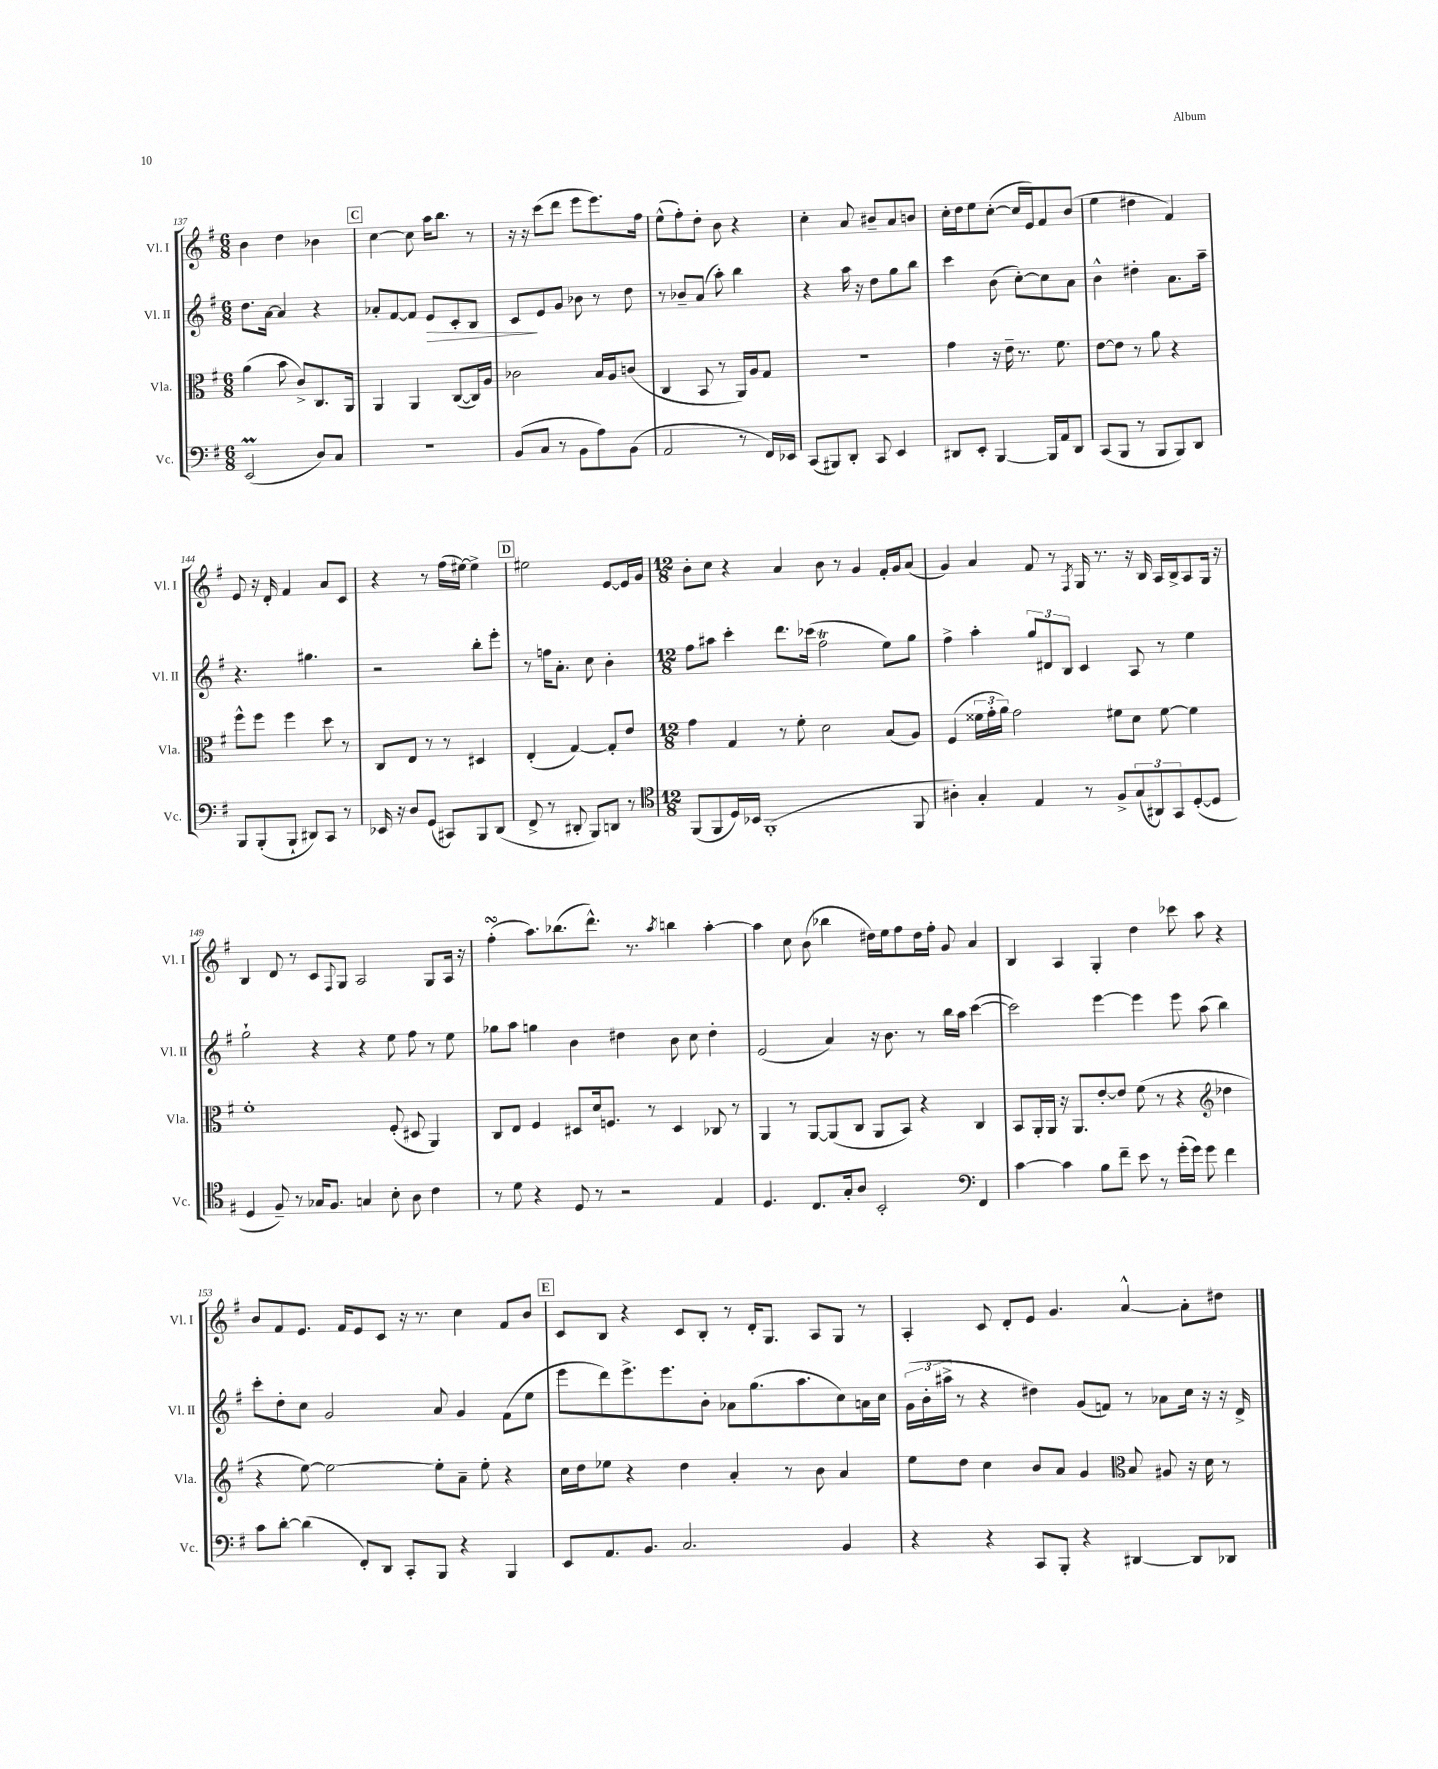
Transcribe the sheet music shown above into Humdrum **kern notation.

**kern	**kern	**kern	**kern
*staff4	*staff3	*staff2	*staff1
*clefF4	*clefC3	*clefG2	*clefG2
*k[f#]	*k[f#]	*k[f#]	*k[f#]
*M6/8	*M6/8	*M6/8	*M6/8
(2EE/	(4a\	8.dd\L	4b\
.	.	[16a\Jk	.
.	8b\	4a/]	4dd\
.	8c^/L)	.	.
8D/L)	8.C/	4r	4b-\
8C/J	.	.	.
.	16AA/Jk	.	.
=	=	=	=
2.r	4AA/	8a-'/L	[4cc\
.	.	[8f#/	.
.	4AA/	8f#/]J	8cc\]
.	.	8e/L	16aa\LK
.	.	.	8.bb\J
.	([8C/L	8c'/	.
.	16C/]L)	8B/J	8r
.	16A/JJ	.	.
=	=	=	=
(8BB/L	2c-\	8c/L	16r
.	.	.	16r
8C/J	.	8e/	(8ccc\L
8r	.	8g/J	8ddd\J
8BB\L	.	8b-\	8eee\L
8A\)	16B/LL	8r	8.eee\)
.	16A/J	.	.
(8BB\J	(8c/J	8dd\	.
.	.	.	16ff#\Jk
=	=	=	=
2AA/	4C/	8r	(8ee^^\L
.	.	8b-~/L	8ff#'\)
.	8BB/	(8a/J	8dd'\J
.	8r	8aa'\)	8b\
8r	16AA/LL)	4bb\	4r
.	16A/J	.	.
16FF#/LL)	8G/J	.	.
16EE-/JJ	.	.	.
=	=	=	=
(8CC/L	2.r	4r	4cc'\
8BBB#/)	.	.	.
8DD'/J	.	16aa\	8a/
.	.	16r	.
8CC/	.	8dd\L	8b#~/L
4EE/	.	8gg\	8a/
.	.	8bb\J	8b/J
=	=	=	=
8DD#/L	4g\	4ccc\	16cc'\LL
.	.	.	16dd\J
8EE'/J	.	.	8ee\
[4BBB/	16r	(8b\	([8cc'\J
.	16e~\	.	.
.	8.r	[8cc'\L)	16cc/]LL
.	.	.	16e/J)
16BBB/]LL	.	8cc\]	8f#/
16AA/J	8.f#\	.	.
8DD#/J	.	8a\J	(8b/J
=	=	=	=
(8CC/L	[8e\L	4b^^\	4ee\
8BBB/J	8e\]J	.	.
8r	8r	4dd#'\	4dd#\
8BBB/L	8a\	.	.
8BBB/)	4r	8.a\L	4f#/)
8DD/J	.	.	.
.	.	16aa~\Jk	.
=	=	=	=
8BBB/L	8ff#^^\L	4.r	8e/
(8BBB'/	8ff#\J	.	16r
.	.	.	16d'/
8BBB`/J	4ff#\	.	4f#/
8DD#/L)	.	4.gg#\	.
8CC/J	8dd\	.	8a/L
8r	8r	.	8c/J
=	=	=	=
16EE-/	8C/L	2r	4r
16r	.	.	.
8D/L	8E/J	.	.
(8GG/J	8r	.	8r
8CC#/L)	8r	.	(16ff#\LL
.	.	.	[16ee#\JJ)
8BBB/	4D#/	8bb'\L	4ee#^\]
(8DD/J	.	8eee'\J	.
=	=	=	=
8FF#^/	(4E'/	8r	2ee#\
8r	.	16ff\LK	.
.	.	8.a'\J	.
8DD#'/	[4G/)	.	.
8BBB/L)	.	8cc\	.
8DD/J	8G'/]L	4b'\	[8e/L
8r	8e/J	.	16e/]L
.	.	.	16g/JJ
=	=	=	=
*clefC4	*	*	*
*M12/8	*M12/8	*M12/8	*M12/8
(8FF#/L	4g\	8ff#\L	8b'\L
8FF#/	.	8aa#\J	8cc\J
16D/L)	4G/	4ccc'\	4r
16BB-/JJ	.	.	.
(1FF#'	.	.	.
.	8r	8.ddd\L	4a/
.	8f#'\	.	.
.	.	(16ccc-\Jk	.
.	2d\	2ff#\	8b\
.	.	.	8r
.	.	.	4g/
.	(8B/L	8ee\L)	16f#'/LL
.	.	.	16g/J
8FF#/	8A/J)	8gg\J	(8a/J
=	=	=	=
4A#'\)	(4F#/	4ff#^\	4g/)
4G'/	24f##\LL	4aa'\	4a/
.	24g'\	.	.
.	24a\JJ)	.	.
.	2g\	.	.
4E/	.	12gg/L	8f#/
.	.	12d#/	.
.	.	.	8r
.	.	12B/J	.
.	.	.	8qF#/
8r	.	4c/	16G/
.	.	.	8.r
8F#^/L	8f#\L	.	.
(12G/	8d\J	8A/	16r
.	.	.	16B/
12AA#/)	.	.	.
.	[8f#\	8r	16A/LL
12GG/	.	.	.
.	.	.	16B^/J
([8D'/	4f#\]	4ee\	8A/
8D/]J	.	.	16G/Jk
.	.	.	16r
=	=	=	=
4D/	1f#'	2gg`\	4B/
8F#~/)	.	.	8d/
8r	.	.	8r
16G-/LK	.	4r	8c/L
8.F#/J	.	.	.
.	.	.	8qqF#/
.	.	.	8G/J
4G/	.	4r	2A/
8B'\	(8F#'/	8ee\	.
8A\	8D#/	8ff#\	.
4c\	4AA/)	8r	8G/L
.	.	8ee\	16A/Jk
.	.	.	16r
=	=	=	=
8r	8C/L	8gg-\L	(4ff#'\
8d\	8E/J	8aa\J	.
4r	4F#/	4gg\	8.aa\L)
.	.	.	(8.bb-\
8D/	8D#/L	4b\	.
8r	16d/k	.	8.ddd^^\J)
.	8.F/J	.	.
2r	.	4dd#\	.
.	.	.	8.r
.	8r	.	.
.	.	.	8qaa/
.	4D#/	8b\	4bb\
.	.	8cc\	.
4E/	8C-/	4dd#'\	[4aa'\
.	8r	.	.
=	=	=	=
4.D/	4AA/	(2e/	4aa\]
.	8r	.	8cc\
8.C/L	[8AA/L	.	(8b\
.	(8AA/]	4a/)	4bb-\
16G'/k	.	.	.
8A/J	8C/J	.	.
2BB'/	8AA/L	16r	16dd#\LL)
.	.	8.b\	16ee\J
.	8BB/J)	.	8ff#\
.	4r	8r	16dd#\L
.	.	.	16ff#'\JJ
.	.	16bb\LL	8g/
.	.	16aa\JJ	.
*clefF4	*	*	*
4FF#/	4C/	([4ccc\	4a/
=	=	=	=
[4c\	8BB/L	2ccc\])	4B/
.	16AA'/L	.	.
.	16AA/JJ	.	.
4c\]	16r	.	4A/
.	8.AA/L	.	.
8B\L	[8e'/	[4eee\	4G'/
8f#~\J	8e/]J	.	.
8e\	(8f#\	4eee\]	4dd\
8r	8r	.	.
(16g'\LL	4r	8eee\	8ccc-\
16g\JJ)	.	.	.
8g\	.	(8aa\	8aa\
*	*clefG2	*	*
4f#\	4dd-\	4bb\)	4r
=	=	=	=
8c\L	4r	8ccc'\L	8b/L
[8d'\J	.	8dd'\	8f#/
(4d\]	[8ee\)	8cc\J	8.e/J
.	2ee\_	2g/	.
.	.	.	16f#/LK
8FF#'/L)	.	.	8e/
8DD/J	.	.	8c/J
8CC'/L	.	.	16r
.	.	.	8.r
8BBB/J	8ee'\]L	8a/	.
4r	8a~\J	4g/	4cc\
.	8ee'\	.	.
4BBB/	4r	(8f#\L	8f#/L
.	.	8ee\J	8b/J
=	=	=	=
8EE/L	16cc\LL	8eee\L	8c/L
.	16dd\J	.	.
8.AA/	8ee-\J	8ddd\)	8B/J
.	4r	8.eee^\	4r
8.BB/J	.	.	.
.	.	8.eee\	.
2.C/	4dd\	.	8c/L
.	.	8b'\J	8B'/J
.	4a'/	8a-\L	8r
.	.	(8.gg\	16d'/LK
.	.	.	8.G/J
.	8r	.	.
.	.	8.aa\	.
.	8b\	.	8A/L
4BB/	4a/	8cc\)	8G/J
.	.	16a\L	8r
.	.	16cc\JJ	.
=	=	=	=
4r	8ee\L	(24g\LL	4A'/
.	.	24b'\	.
.	.	24aa#^\JJ	.
.	8dd\J	8r	.
4r	4cc\	4r	8c/
.	.	.	8d'/L
8CC/L	8b/L	4dd#\)	8e/J
8BBB'/J	8a/J	.	4.g/
4r	4g/	(8g/L	.
.	.	8f/J)	.
*	*clefC3	*	*
[4DD#/	8B/	8r	[4a^^/
.	8A#/	8a-\L	.
8DD#/]L	16r	16cc\Jk	8a'\]L
.	16d\	16r	.
8DD-/J	8r	16r	8dd#\J
.	.	16d^/	.
==	==	==	==
*-	*-	*-	*-
